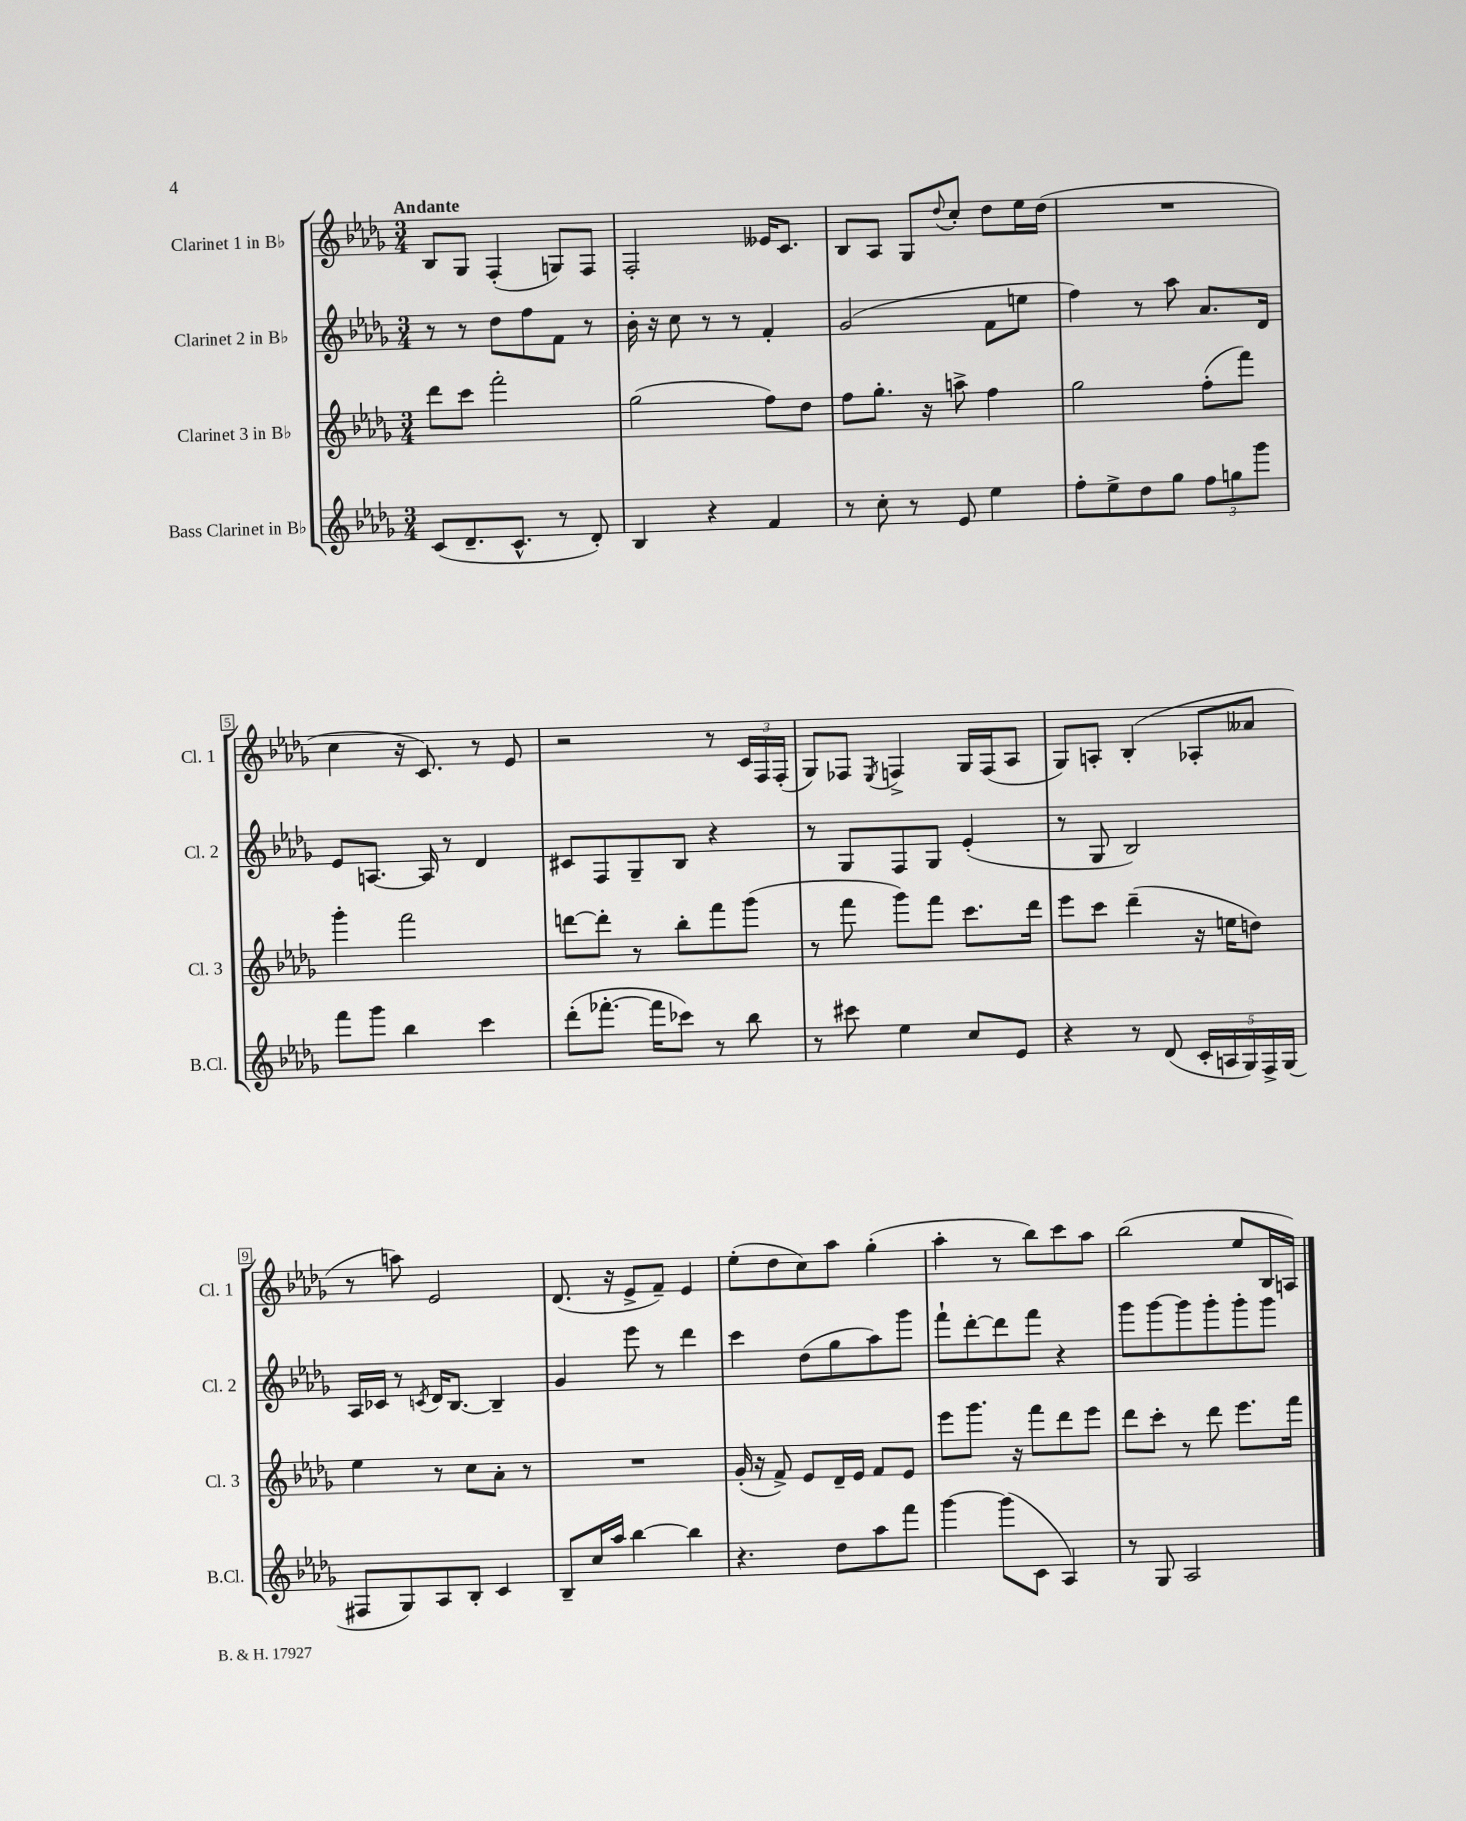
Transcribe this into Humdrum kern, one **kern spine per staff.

**kern	**kern	**kern	**kern
*part4	*part3	*part2	*part1
*staff4	*staff3	*staff2	*staff1
*I"Bass Clarinet in B♭	*I"Clarinet 3 in B♭	*I"Clarinet 2 in B♭	*I"Clarinet 1 in B♭
*I'B.Cl.	*I'Cl. 3	*I'Cl. 2	*I'Cl. 1
*clefG2	*clefG2	*clefG2	*clefG2
*k[b-e-a-d-g-]	*k[b-e-a-d-g-]	*k[b-e-a-d-g-]	*k[b-e-a-d-g-]
*M3/4	*M3/4	*M3/4	*M3/4
=1	=1	=1	=1
!	!	!	!LO:TX:a:B:t=Andante
(8c/L	8ddd-\L	8r	8B-/L
8.d-~/	8ccc\J	8r	8G-/J
.	2fff'\	8dd-\L	(4F'/
8.c^^/J	.	.	.
.	.	8ff\	.
8r	.	8f\J	8Gn/L)
8d-'/)	.	8r	8F/J
=2	=2	=2	=2
4B-/	(2gg-\	16b-'\	2F'/
.	.	16r	.
.	.	8cc\	.
4r	.	8r	.
.	.	8r	.
4f/	8ff\L)	4f'/	16e--X/KL
.	.	.	8.c/J
.	8dd-\J	.	.
=3	=3	=3	=3
8r	8ff\L	(2g-/	8B-/L
8cc'\	8.gg-'\J	.	8A-/J
8r	.	.	8G-/L
.	16r	.	.
.	.	.	8qqdd-/
8e-/	8aan^\	.	8cc'/J
4ee-\	4ff\	8f\L	8dd-\L
.	.	8een\J	16ee-\L
.	.	.	(16dd-\JJ
=4	=4	=4	=4
8ff'\L	2gg-\	4ff\)	2.r
8ee-^\	.	.	.
8dd-\	.	8r	.
8gg-\J	.	8aa-\	.
12ff\L	(8ff'\L	8.a-/L	.
12ggn\	.	.	.
.	8fff\J)	.	.
12ggg-\J	.	.	.
.	.	16d-/Jk	.
!!LO:LB:g=z
=5	=5	=5	=5
8fff\L	4ggg-'\	8e-/L	4cc\
8ggg-\J	.	[8.An/J	.
4bb-\	2fff\	.	16r
.	.	16A/]	8.c/)
.	.	8r	.
4ccc\	.	4d-/	8r
.	.	.	8e-/
=6	=6	=6	=6
(8ddd-'\L	[8dddn\L	8c#X/L	2r
[8.fff-X'\J	8ddd'\J]	8F/	.
.	8r	8G-~/	.
16fff-\KL]	.	.	.
8ccc-X\J)	8bb-'\L	8B-/J	.
8r	8fff\	4r	8r
8bb-\	(8ggg-\J	.	24c/LL
.	.	.	24F/
.	.	.	(24F'/JJ
=7	=7	=7	=7
8r	8r	8r	8G-/L)
8ccc#X\	8fff\	8G-/L	8F-X/J
.	.	.	8qE-/
4ee-\	8ggg-\L)	8F/	4Fn^/
.	8fff\J	8G-/J	.
8cc/L	8.ccc\L	(4e-'/	16G-/LL
.	.	.	(16F/J
8e-/J	.	.	8A-/J
.	16ddd-\Jk	.	.
=8	=8	=8	=8
4r	8eee-\L	8r	8G-/L)
.	8ccc\J	8G-/	8An'/J
8r	(4ddd-~\	2B-/)	(4B-'/
(8d-/	.	.	.
20c'/LL	16r	.	8A-X'/L
20An/	.	.	.
.	16een\KL	.	.
20G-/)	.	.	.
.	8ddn\J)	.	8a--X/J
20F^/	.	.	.
(20G-/JJ	.	.	.
!!LO:LB:g=z
=9	=9	=9	=9
8F#X/L	4ee-\	16A-/LL	8r
.	.	16c-X/JJ	.
8G-/)	.	8r	8aan\)
.	.	8qcn/	.
8A-/	8r	16d-/KL	2e-/
.	.	[8.B-/J	.
8B-'/J	8cc\L	.	.
4c/	8a-'\J	4B-~/]	.
.	8r	.	.
=10	=10	=10	=10
8B-~/L	2.r	4g-/	(8.d-/
16cc/L	.	.	.
16aa-/JJ	.	.	16r
[4bb-\	.	8eee-\	8e-^/L
.	.	8r	8f~/J)
4bb-\]	.	4ddd-\	4e-/
=11	=11	=11	=11
4.r	(16g-'/	4ccc\	(8ee-'\L
.	16r	.	.
.	8f^/)	.	8dd-\
.	8e-/L	(8dd-\L	8cc\)
8dd-\L	16d-~/L	8gg-\	8aa-\J
.	16e-/JJ	.	.
8aa-\	8f/L	8aa-\)	(4gg-'\
8fff\J	8e-/J	8ggg-\J	.
=12	=12	=12	=12
[4ggg-\	8eee-\L	8fff`\L	4aa-'\
.	8.ggg-\J	[8ddd-'\	.
(8ggg-\L]	.	8ddd-\]	8r
.	16r	.	.
8c\J	8fff\L	8fff\J	8bb-\L)
4A-/)	8ddd-\	4r	8ccc\
.	8eee-\J	.	8aa-\J
=13	=13	=13	=13
8r	8ddd-\L	8ggg-\L	(2bb-\
8G-/	8ccc'\J	[8ggg-\	.
2A-/	8r	8ggg-\]	.
.	8ddd-\	8ggg-'\	.
.	8.eee-\L	8ggg-'\	8ee-/L
.	.	8ggg-\J	16B-/L
.	16fff\Jk	.	16An/JJ)
==	==	==	==
*-	*-	*-	*-
